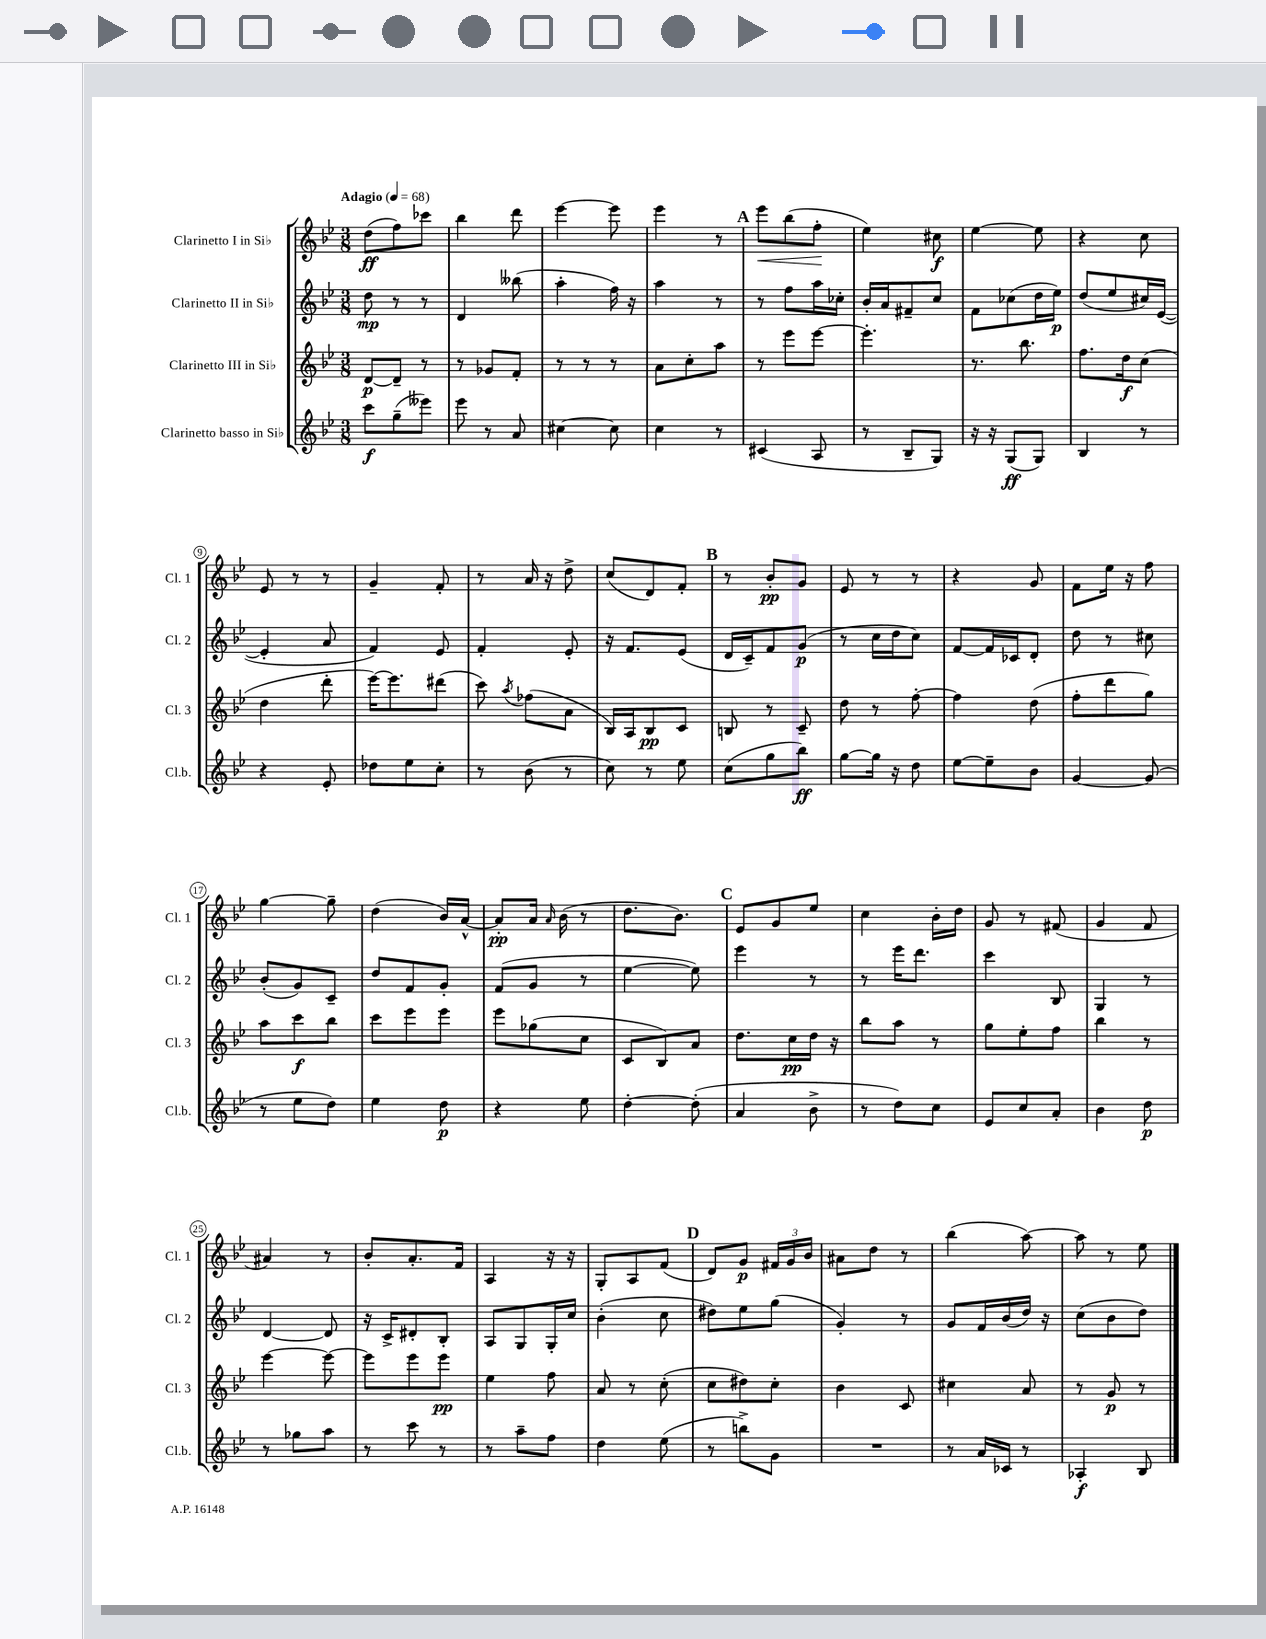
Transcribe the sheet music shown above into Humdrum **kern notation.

**kern	**kern	**kern	**kern
*staff4	*staff3	*staff2	*staff1
*clefG2	*clefG2	*clefG2	*clefG2
*k[b-e-]	*k[b-e-]	*k[b-e-]	*k[b-e-]
*M3/8	*M3/8	*M3/8	*M3/8
*MM68	*MM68	*MM68	*MM68
8ccc	[8d	8dd	(8dd
(8gg~	8d~]	8r	8ff)
8eee--)	8r	8r	8ccc-
=	=	=	=
8eee-	8r	4d	4bb-
8r	8g-	.	.
8a	8f'	(8bb--	8ddd
=	=	=	=
[4cc#	8r	4aa'	[4eee-
.	8r	.	.
8cc#]	8r	16ff)	8eee-]
.	.	16r	.
=	=	=	=
4cc	8a	4aa	4eee-
.	8cc'	.	.
8r	8aa	8r	8r
=	=	=	=
(4c#	8r	8r	8eee-
.	8eee-	8ff	(8bb-
8A	[8eee-	16aa	8ff'
.	.	16cc-'	.
=	=	=	=
8r	4.eee-']	16b-'	4ee-)
.	.	16a	.
8B-~	.	8f#~	.
8G)	.	8cc	8cc#
=	=	=	=
16r	8.r	8f	[4ee-
16r	.	.	.
(8G	.	(8cc-	.
.	8.bb-	.	.
8G)	.	16dd	8ee-]
.	.	16ee-)	.
=	=	=	=
4B-	8.ff	(8dd	4r
.	.	8ee-	.
.	16dd	.	.
8r	(8cc	16cc#)	8cc
.	.	([16e-	.
=	=	=	=
4r	4dd	4e-']	8e-
.	.	.	8r
8e-'	8ddd'	8a	8r
=	=	=	=
8dd-	[16eee-)	4f)	4g~
.	8.eee-]	.	.
8ee-	.	.	.
8cc'	(8ddd#	8e-	8f'
=	=	=	=
8r	8ccc)	4f'	8r
.	8qaa	.	.
(8b-	(8ff-	.	16a
.	.	.	16r
8r	8a	8e-'	8dd^
=	=	=	=
8cc)	16B-)	16r	(8cc
.	16A	8.f	.
8r	8B-	.	8d)
8ee-	8c	(8e-	8f'
=	=	=	=
(8cc	8B	16d	8r
.	.	16c~)	.
8gg	8r	8f	8b-'
8bb-)	8c~	(8g	8g
=	=	=	=
[8gg	8dd	8r	8e-
16gg]	8r	16cc	8r
16r	.	16dd	.
8dd	[8ff'	8cc)	8r
=	=	=	=
[8ee-	4ff]	[8f	4r
8ee-~]	.	16f]	.
.	.	16c-	.
8b-	(8dd	8d'	8g
=	=	=	=
[4g	8ff'	8dd	8f
.	8ddd	8r	16ee-
.	.	.	16r
(8g]	8gg)	8cc#	8ff
=	=	=	=
8r	8aa	(8b-'	[4gg
8ee-	8ccc	8g)	.
8dd)	8bb-	8c~	8gg~]
=	=	=	=
4ee-	8ccc	8dd	(4dd
.	8eee-	8f	.
8dd	8eee-	8g'	16b-)
.	.	.	[16a^^
=	=	=	=
4r	8eee-	(8f	8a']
.	(8gg-	8g	16a
.	.	.	16qqa
.	.	.	(16b-
8ee-	8cc	8r	8r
=	=	=	=
[4dd'	8c	[4ee-	8.dd
.	8B-)	.	.
.	.	.	8.b-)
(8dd']	8a	8ee-])	.
=	=	=	=
4a	8.dd	4eee-	8e-
.	.	.	8g
.	16cc	.	.
8b-^	16dd	8r	8ee-
.	16r	.	.
=	=	=	=
8r	8bb-	8r	4cc
8dd)	8aa	16eee-	.
.	.	8.ddd	.
8cc	8r	.	16b-'
.	.	.	16dd
=	=	=	=
8e-	8gg	4ccc	8g
8cc	8ee-'	.	8r
8a'	8ff	8B-	(8f#
=	=	=	=
4b-	4bb-	4G	4g
8dd	8r	8r	8f
=	=	=	=
8r	[4eee-	[4d	4a#)
8gg-	.	.	.
8aa	8eee-_	8d]	8r
=	=	=	=
8r	8eee-]	16r	8b-'
.	.	16c^	.
8ccc	8eee-	8d#'	8.a'
8r	8eee-	8B-'	.
.	.	.	16f
=	=	=	=
8r	4ee-	8A	4A
8aa~	.	8G	.
8ff	8ff	16G'	16r
.	.	16cc	16r
=	=	=	=
4dd	8a	(4b-'	8G'
.	8r	.	8A
(8ee-	(8cc'	8cc	(8f
=	=	=	=
8r	8cc	8dd#)	8d)
8bb^)	8dd#)	8ee-	8g
8g	8cc'	(8gg	24f#
.	.	.	24g
.	.	.	24b-
=	=	=	=
4.r	4b-	4g')	8a#
.	.	.	8dd
.	8c	8r	8r
=	=	=	=
8r	4cc#	8g	(4bb-
16a	.	16f	.
16c-	.	(16b-	.
8r	8a	16dd)	[8aa)
.	.	16r	.
=	=	=	=
4A-'	8r	(8cc	8aa]
.	8g	8b-	8r
8B-	8r	8dd)	8ee-
==	==	==	==
*-	*-	*-	*-
